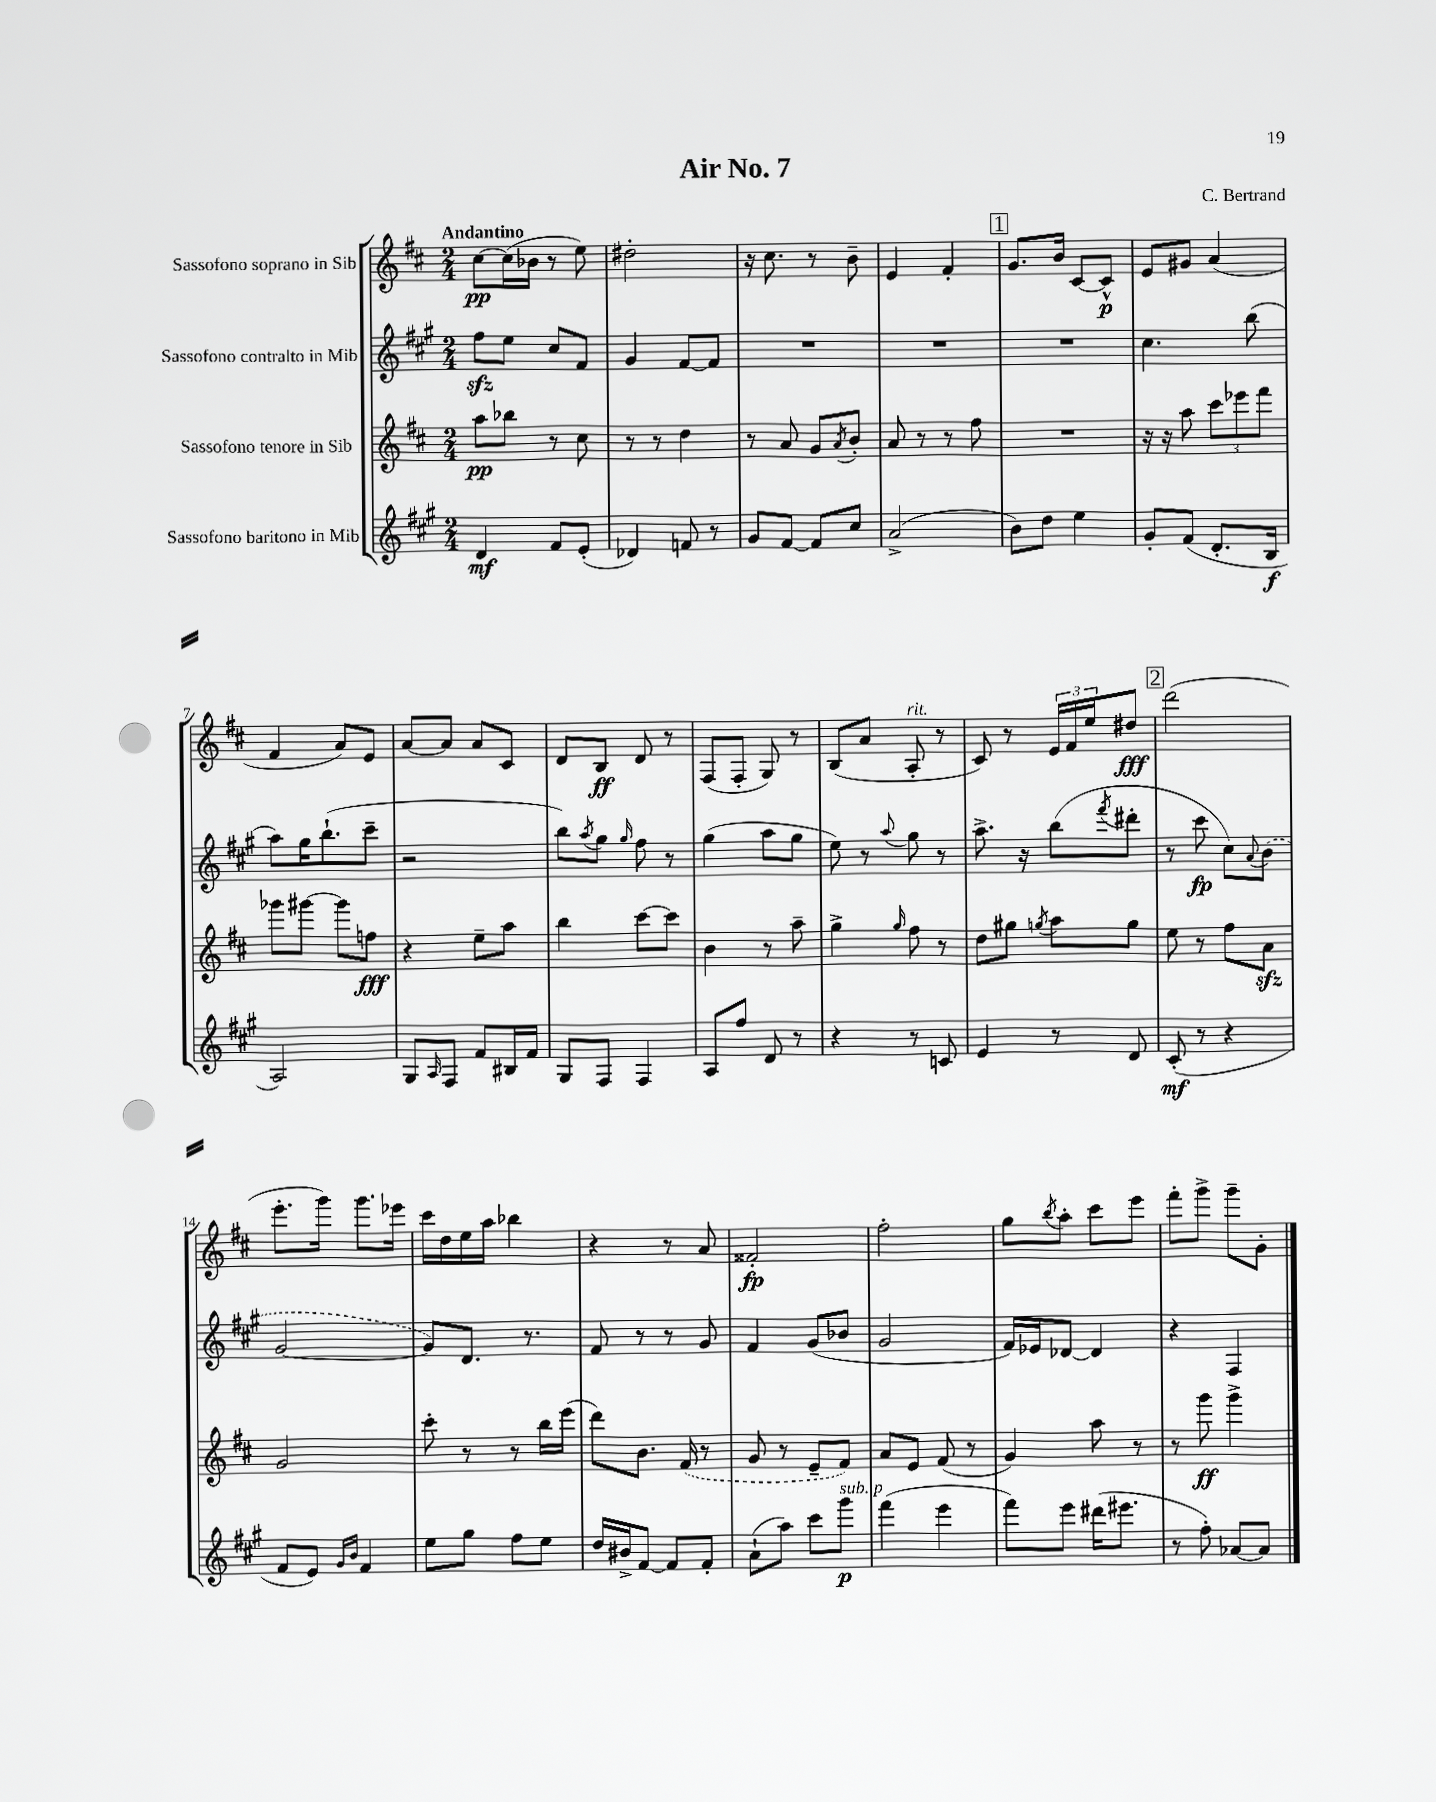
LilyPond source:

\header { title = "Air No. 7" composer = "C. Bertrand" }
<<
\new StaffGroup <<
\new Staff = "s0" \with { instrumentName = "Sassofono soprano in Sib" } {
    \clef treble \key d \major \numericTimeSignature \time 2/4 \tempo "Andantino"
    cis''8~\pp cis''16( bes'16 r8 e''8) |
    dis''2-. |
    r16 cis''8. r8 b'8-- |
    e'4 fis'4-. |
    \mark \markup { \box "1" } g'8. b'16 cis'8~ cis'8-^\p |
    e'8 gis'8 a'4( |
    fis'4 a'8) e'8 |
    a'8~ a'8 a'8 cis'8 |
    d'8 b8\ff d'8 r8 |
    fis8( fis8-. g8) r8 |
    b8( a'8 a8-.^\markup { \italic "rit." } r8 |
    cis'8) r8 \tuplet 3/2 { e'16 fis'16 e''16 } dis''8\fff |
    \mark \markup { \box "2" } d'''2( |
    e'''8.-. g'''16) g'''8. ees'''16 |
    cis'''16 d''16 e''16 a''16 bes''4 |
    r4 r8 a'8 |
    fisis'2-.\fp |
    fis''2-. |
    g''8 \acciaccatura { b''8 } a''8-. cis'''8 e'''8 |
    fis'''8-. g'''8-> g'''8-- g'8-. \bar "|." |
}
\new Staff = "s1" \with { instrumentName = "Sassofono contralto in Mib" } {
    \clef treble \key a \major \numericTimeSignature \time 2/4
    fis''8\sfz e''8 cis''8 fis'8 |
    gis'4 fis'8~ fis'8 |
    R2 |
    R2 |
    \mark \markup { \box "1" } R2 |
    cis''4. b''8( |
    a''8) gis''16 b''8.-!( cis'''8-- |
    r2 |
    b''8) \acciaccatura { a''8 } gis''8 \grace { gis''16 } fis''8 r8 |
    gis''4( a''8 gis''8 |
    e''8) r8 \appoggiatura { a''8 } gis''8 r8 |
    a''8.-> r16 b''8( \acciaccatura { fis'''8 } dis'''8-. |
    \mark \markup { \box "2" } r8 cis'''8\fp cis''8) \appoggiatura { a'8 } \once \slurDashed b'8( |
    gis'2~ |
    gis'8) d'8. r8. |
    fis'8 r8 r8 gis'8 |
    fis'4 gis'8( bes'8 |
    gis'2 |
    fis'16) ees'16 des'8~ des'4 |
    r4 fis4 \bar "|." |
}
\new Staff = "s2" \with { instrumentName = "Sassofono tenore in Sib" } {
    \clef treble \key d \major \numericTimeSignature \time 2/4
    a''8\pp bes''8 r8 cis''8 |
    r8 r8 d''4 |
    r8 a'8 g'8 \acciaccatura { a'8 } b'8-. |
    a'8 r8 r8 fis''8 |
    \mark \markup { \box "1" } R2 |
    r16 r16 a''8 \tuplet 3/2 { cis'''8 ees'''8 fis'''8 } |
    ges'''8 gis'''8~ gis'''8 f''8\fff |
    r4 e''8-- a''8 |
    b''4 cis'''8~ cis'''8 |
    b'4 r8 a''8-- |
    g''4-> \grace { g''16 } fis''8 r8 |
    d''8 gis''8 \acciaccatura { g''8 } a''8 g''8 |
    \mark \markup { \box "2" } e''8 r8 fis''8 a'8\sfz |
    g'2 |
    cis'''8-. r8 r8 b''16 e'''16( |
    d'''8) b'8. \once \slurDashed fis'16( r8 |
    g'8 r8 e'8-- fis'8) |
    a'8 e'8 fis'8( r8 |
    g'4) a''8 r8 |
    r8 g'''8\ff g'''4-> \bar "|." |
}
\new Staff = "s3" \with { instrumentName = "Sassofono baritono in Mib" } {
    \clef treble \key a \major \numericTimeSignature \time 2/4
    d'4\mf fis'8 e'8-.( |
    des'4) f'8 r8 |
    gis'8 fis'8~ fis'8 cis''8 |
    a'2->( |
    \mark \markup { \box "1" } b'8) d''8 e''4 |
    gis'8-. fis'8( d'8.-. b16\f |
    a2) |
    gis8 \grace { a16 } fis8 fis'8 bis16 fis'16 |
    gis8 fis8 fis4 |
    a8 fis''8 d'8 r8 |
    r4 r8 c'8 |
    e'4 r8 d'8 |
    \mark \markup { \box "2" } cis'8-.\mf( r8 r4 |
    fis'8 e'8) \grace { gis'16 b'16 } fis'4 |
    e''8 gis''8 fis''8 e''8 |
    d''16 bis'16-> fis'8~ fis'8 fis'8-. |
    a'8-!( a''8) cis'''8 gis'''8\p^\markup { \italic "sub. p" } |
    fis'''4( e'''4 |
    fis'''8) e'''8 dis'''16( eis'''8. |
    r8 fis''8-.) aes'8~ aes'8 \bar "|." |
}
>>
>>
